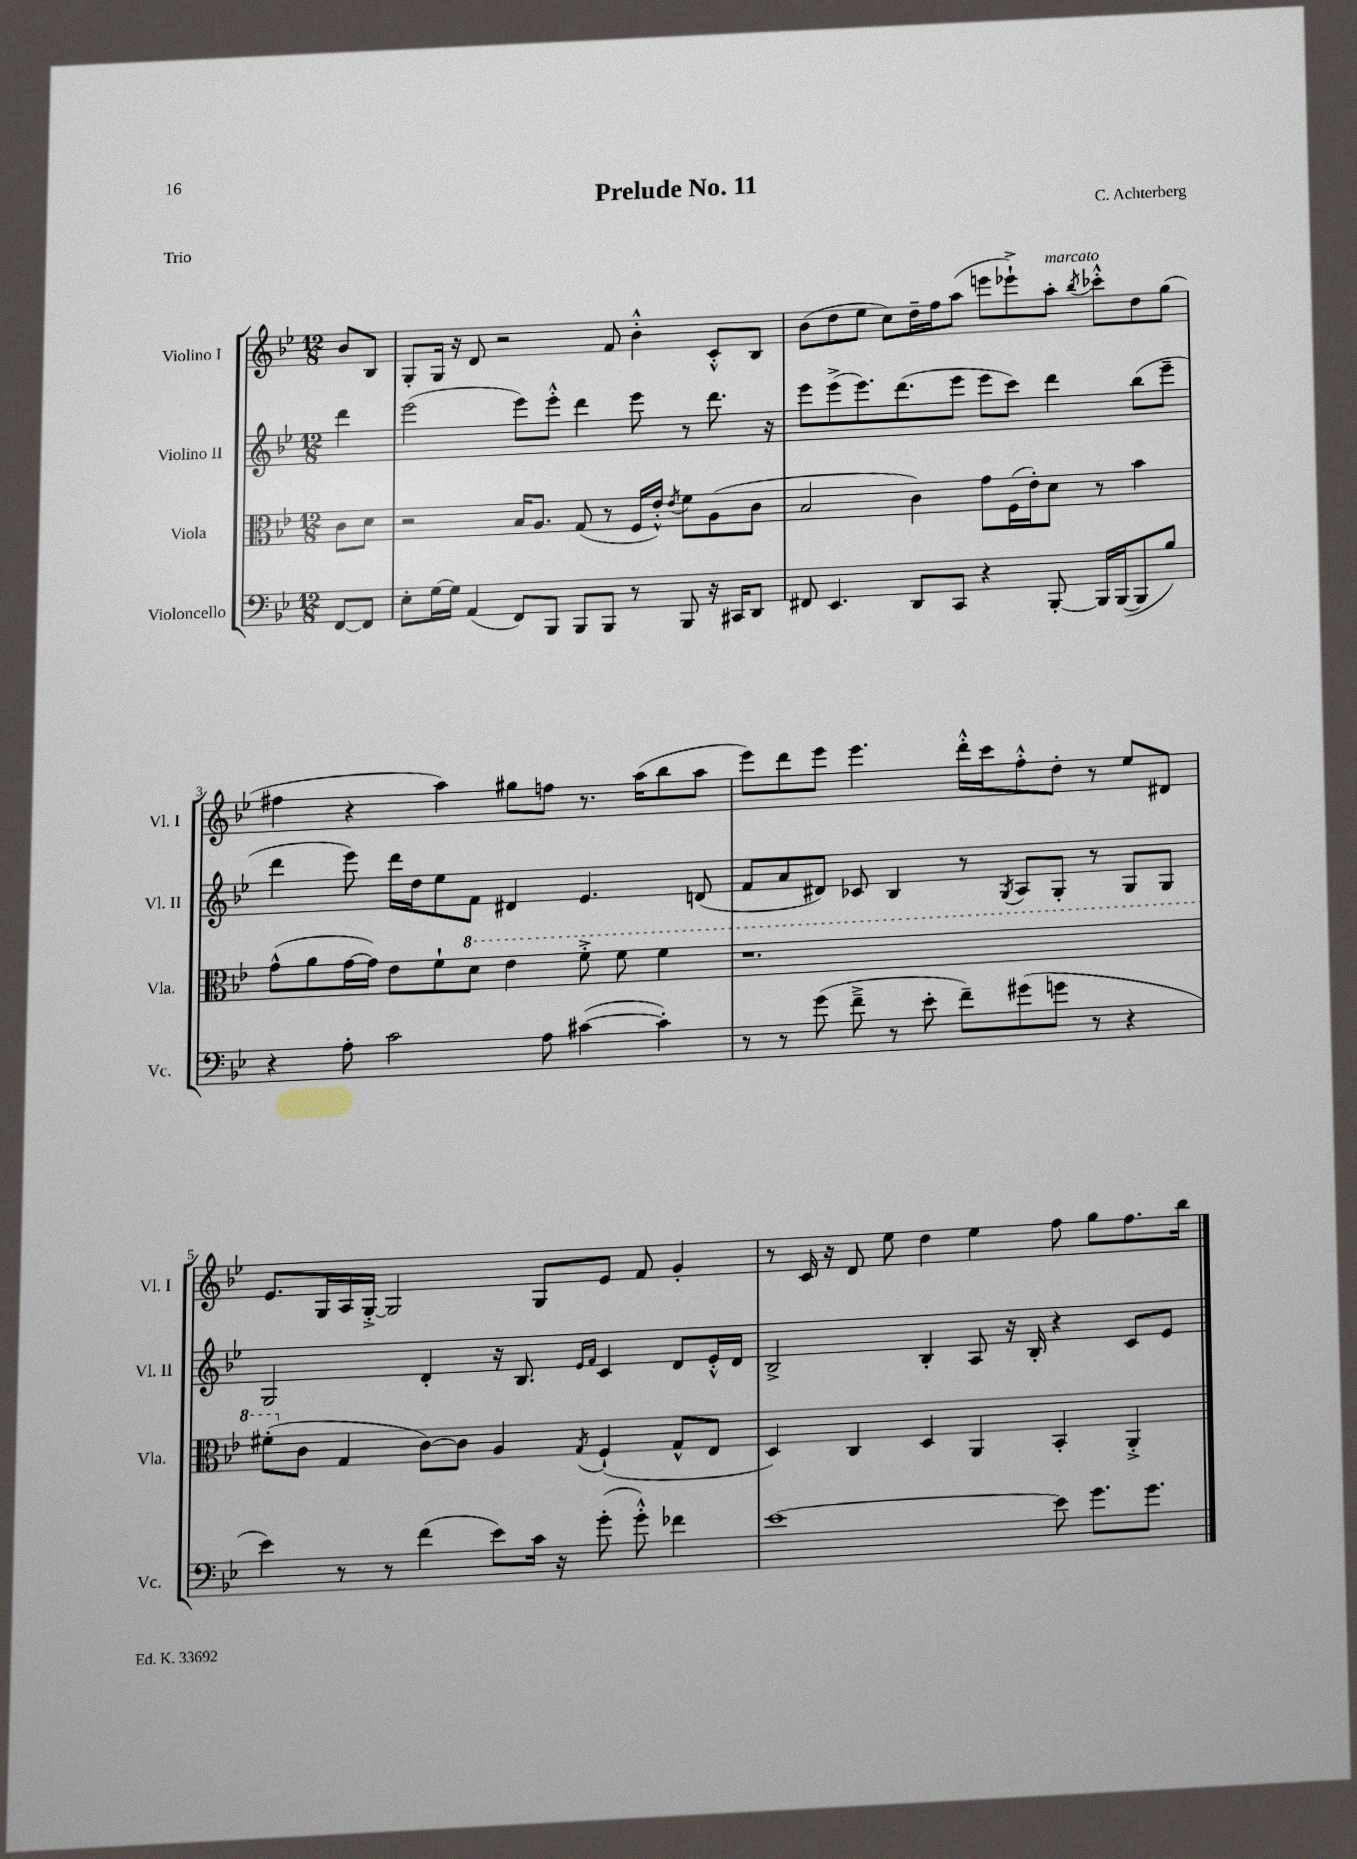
\header { title = "Prelude No. 11" composer = "C. Achterberg" piece = "Trio" }
<<
\new StaffGroup <<
\new Staff = "s0" \with { instrumentName = "Violino I" shortInstrumentName = "Vl. I" } {
    \clef treble \key bes \major \numericTimeSignature \time 12/8 \partial 4
    bes'8 bes8 |
    g8-. g16 r16 d'8 r2 f'8 bes'4-.-^ c'8-.-^ bes8 |
    bes'8( d''8 ees''8 c''8) d''16-- f''16 a''8( e'''8 ees'''8-!->) a''8-.^\markup { \italic "marcato" } \acciaccatura { bes''8 } ces'''8-.-^ d''8 g''8( |
    fis''4 r4 a''4) gis''8 f''8 r8. a''16( bes''8 a''8 |
    ees'''8) d'''8 ees'''8 ees'''4. d'''16-.-^ c'''16 f''8-.-^ d''8-. r8 ees''8 dis'8 |
    ees'8. g16 a16 g16~-.-> g2 g8 ees'8 f'8 g'4-. |
    r8 c'16 r16 d'8 ees''8 d''4 ees''4 f''8 g''8 f''8. bes''16 \bar "|." |
}
\new Staff = "s1" \with { instrumentName = "Violino II" shortInstrumentName = "Vl. II" } {
    \clef treble \key bes \major \numericTimeSignature \time 12/8 \partial 4
    d'''4 |
    ees'''2( ees'''8) ees'''8-.-^ d'''4 ees'''8 r8 d'''8. r16 |
    ees'''8 ees'''8->( ees'''8.) d'''8.( ees'''8 ees'''8 c'''8) d'''4 bes''8( ees'''8-- |
    d'''4 ees'''8) d'''16 d''16 ees''8 f'8 dis'4 ees'4. d'8( |
    f'8 a'8 dis'8) ces'8 bes4 r8 \acciaccatura { g8 } a8 g8-. r8 g8 g8 |
    g2 d'4-. r16 bes8. \grace { ees'16 f'16 } c'4 d'8 ees'16-.-^ d'16 |
    bes2-> bes4-. a8 r16 bes16-. r4 c'8 ees'8 \bar "|." |
}
\new Staff = "s2" \with { instrumentName = "Viola" shortInstrumentName = "Vla." } {
    \clef alto \key bes \major \numericTimeSignature \time 12/8 \partial 4
    c'8 d'8 |
    r2 bes16 a8. g8( r8 f16 ees'16-.-^) \acciaccatura { ees'8 } f'8 a8( c'8 |
    bes2 c'4) g'8 f16( ees'16-.) d'8 r8 bes'4 |
    g'8-^( a'8 g'16~ g'16) ees'8 f'8-! \ottava #1 d''8 ees''4 f''8-.-> f''8 f''4 |
    r1. |
    fis''8-.( \ottava #0 c'8 g4 c'8~) c'8 a4 \acciaccatura { g8 } f4-!( g8-^ ees8 |
    d4) c4 d4 a,4 bes,4-. a,4-.-> \bar "|." |
}
\new Staff = "s3" \with { instrumentName = "Violoncello" shortInstrumentName = "Vc." } {
    \clef bass \key bes \major \numericTimeSignature \time 12/8 \partial 4
    f,8~ f,8 |
    ees8-. g16~ g16 a,4( f,8) bes,,8 bes,,8 bes,,8 r8 bes,,8 r16 cis,16 d,8 |
    fis,8 ees,4. d,8 c,8 r4 bes,,8~-. bes,,16 bes,,16~( bes,,8 bes8) |
    r4 a8-. c'2 a8 cis'4~( cis'4-.) |
    r8 r8 g'8( f'8---> r8 ees'8-. f'8--) gis'8( g'8 r8 r4 |
    ees'4) r8 r8 f'4( ees'8) c'16 r16 g'8-.( g'8-.-^) fes'4 |
    ees'1~ ees'8 g'8. g'8. \bar "|." |
}
>>
>>
